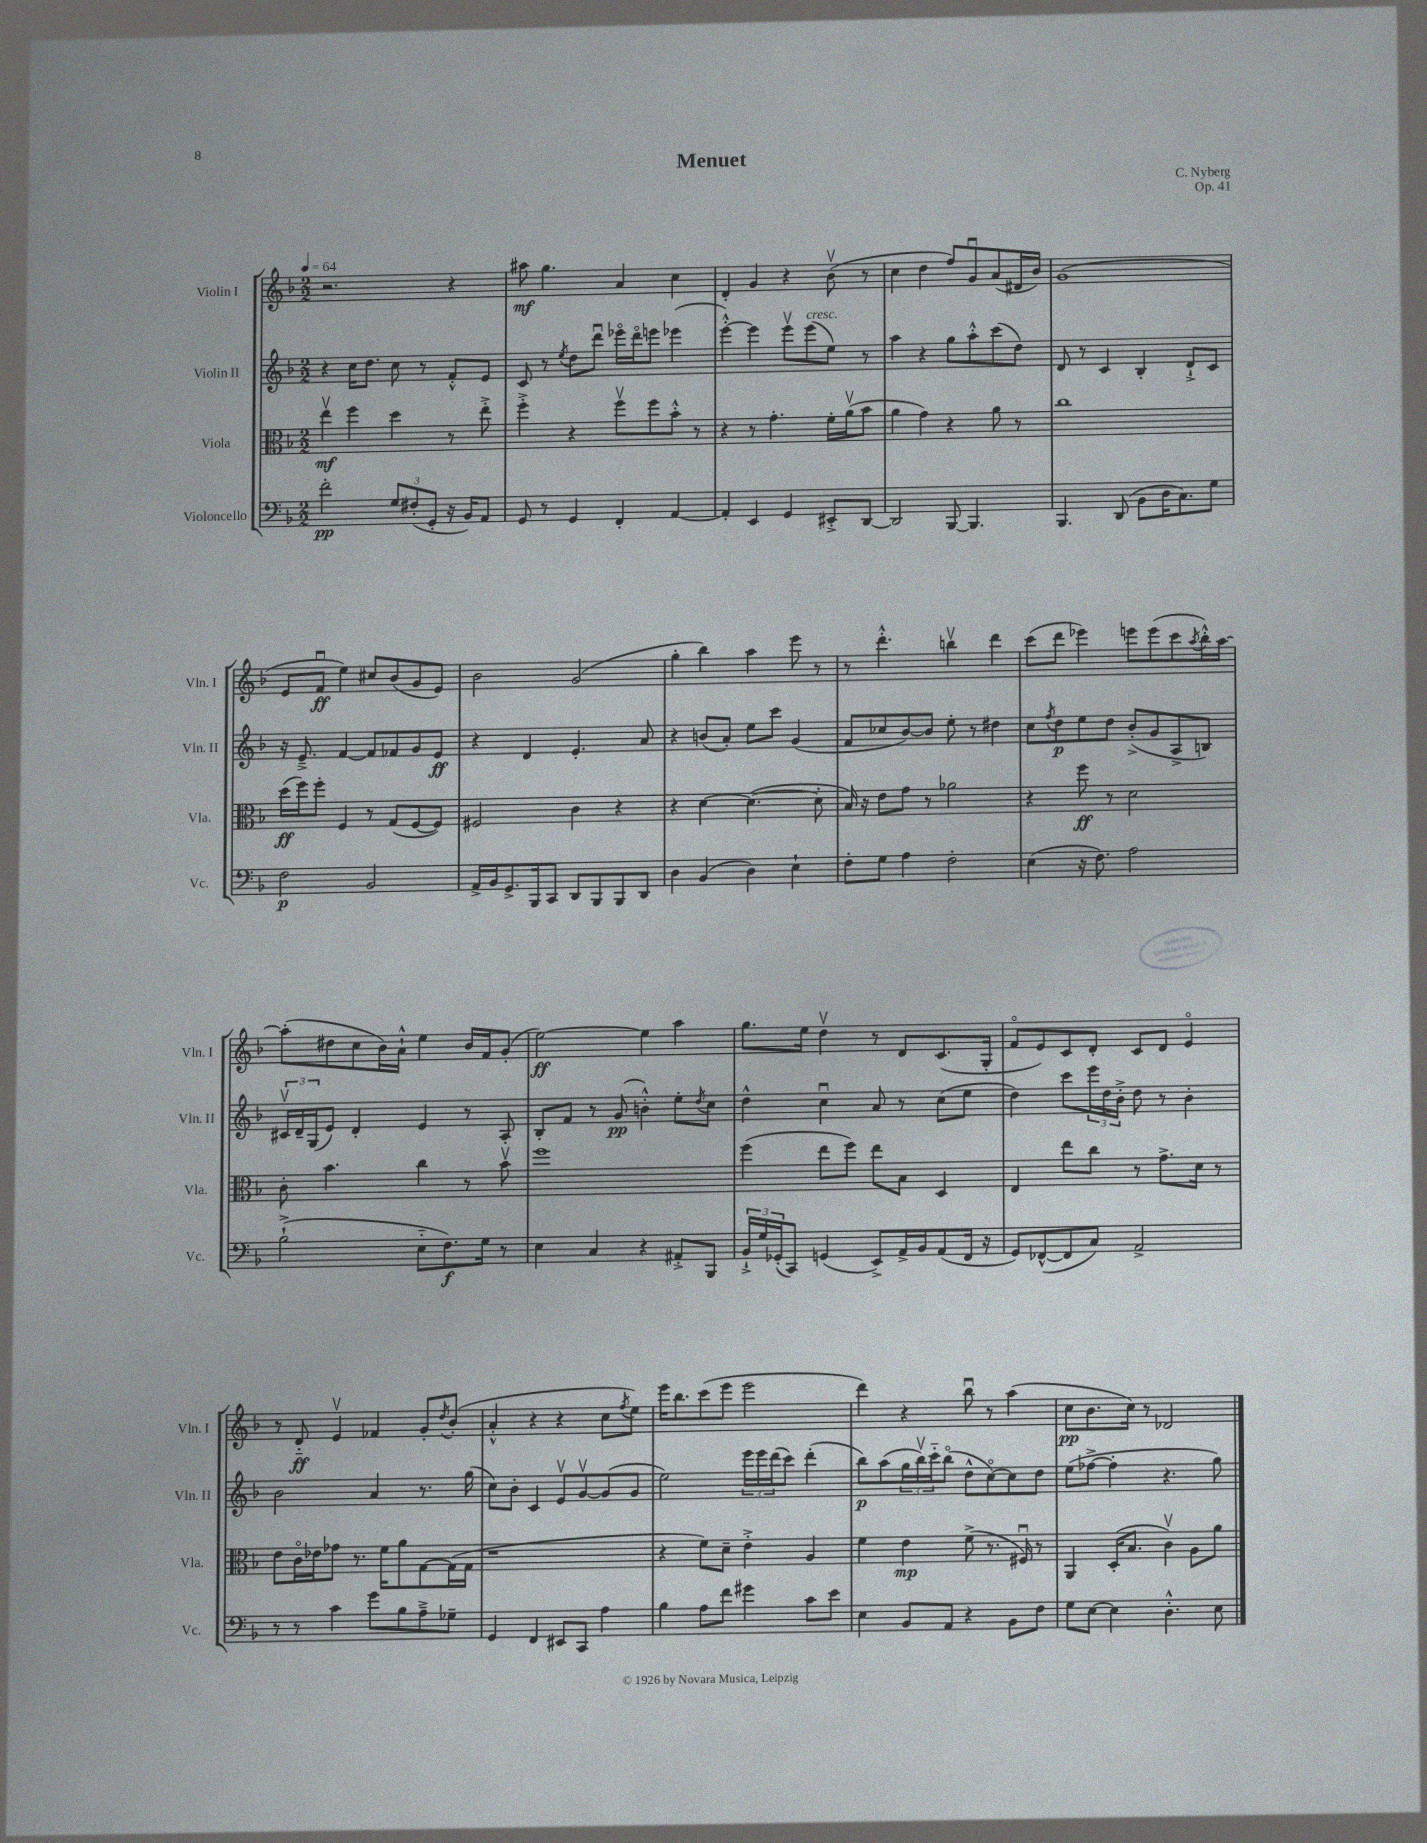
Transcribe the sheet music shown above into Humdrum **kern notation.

**kern	**kern	**kern	**kern
*staff4	*staff3	*staff2	*staff1
*clefF4	*clefC3	*clefG2	*clefG2
*k[b-]	*k[b-]	*k[b-]	*k[b-]
*M2/2	*M2/2	*M2/2	*M2/2
*MM64	*MM64	*MM64	*MM64
2f'\	4eev\	4r	2.r
.	4ff\	16cc\LK	.
.	.	8.dd\J	.
12G/L	4dd\	8cc\	.
(12F#'/	.	.	.
.	.	8r	.
12GG'/J	.	.	.
16r	8r	8f'^^/L	4r
16BB-/LK)	.	.	.
8AA/J	8ee'^\	8e/J	.
=	=	=	=
8GG/	4ff'^\	8c/	8aa#\
8r	.	8r	4.gg\
.	.	8qee/	.
4GG/	4r	8dd\L	.
.	.	8dddu\J	.
4FF'/	8ffv\L	16eee-o\LL	4a/
.	.	16dddo\J	.
.	8ff\	8eee\J	.
[4AA/	8b-'^^\J	(4eee-\	4cc\
.	8r	.	.
=	=	=	=
4AA'/]	4r	[4eee'^^\)	4d'/
4EE/	8r	4eee\]	4g/
.	4.g'\	.	.
4GG/	.	8eeev\L	4r
.	.	(8eee\	.
8EE#'^/L	16f'\LL	8ee\J)	(8b-v\
.	(16av\J	.	.
[8DD/J	8b-\J	8r	8r
=	=	=	=
2DD/]	4a\	4aa\	4cc\
.	4g\)	4r	4dd\
[8BBB-/	4r	8gg\L	8ff/L)
4.BBB-/]	.	8aa'^^\	8gu/
.	8a\	(8ccc\	(8a/
.	8r	8dd\J)	16d#/L
.	.	.	16b-/JJ)
=	=	=	=
4.BBB-/	1cc	8d/	(1g
.	.	8r	.
.	.	4c/	.
(8DD/	.	.	.
8BB-\L	.	4B-'/	.
16D\K	.	.	.
8.C\)	.	.	.
.	.	8d`^/L	.
8G\J	.	8c/J	.
=	=	=	=
2F\	(16dd\LL	16r	8e/L
.	16ff\J)	8.e~^/	.
.	8ff'\J	.	8fu/J
.	4F/	[4f/	4ee\)
2BB-/	8r	8f/]L	8cc#/L
.	(8G/L	8f-/	(8b-/
.	[8F/	8g/	8g/
.	8F/]J)	8e/J	8e/J)
=	=	=	=
16AA^/LL	2F#/	4r	2b-\
16BB-/J	.	.	.
8.GG^/	.	.	.
.	.	4d/	.
16BBB-/k	.	.	.
8CC/J	.	.	.
8DD/L	4c\	4.e'/	(2g/
8BBB-/	.	.	.
8BBB-/	4r	.	.
8DD/J	.	8a/	.
=	=	=	=
4D\	4r	4r	4gg'\
(4BB-/	[4d\	(8b/L	4bb-\)
.	.	8a'/J)	.
4D\)	(4.d\_	8ee\L	4aa\
.	.	8ccc\J	.
4E`\	.	(4g/	8eee\
.	8d'\]	.	8r
=	=	=	=
8F'\L	16B-/)	8f/L	8r
.	16r	.	.
8G\J	8e\L	8cc-/	4.ddd'^^\
4A\	8g\J	[8b-/)	.
.	8r	8b-/]J	.
2F'\	2a-\	8ee'\	4bbv\
.	.	8r	.
.	.	4dd#\	4ddd\
=	=	=	=
(4E\	4r	8cc\L	(8ccc\L
.	.	8qff/	.
.	.	8dd\	8ddd\J
16r	8ff\	8ee\	4eee-\)
8.F\)	.	.	.
.	8r	8dd\J	.
2A\	2d\	(8b-'^/L	8eee\L
.	.	8g/	(8eee\
.	.	8A^/	8ccc\
.	.	.	8qaa/
.	.	8B/J)	16bb-'^^\L)
.	.	.	[16aa\JJ
=	=	=	=
(2B-`^\	8c'\	24c#v/LL	(8aa'\]L
.	.	24d~/	.
.	.	(24G/J	.
.	4.b-\	8e/J)	8dd#\
.	.	4d'/	8cc\
.	.	.	16b-\L)
.	.	.	16a`^^\JJ
8E'~\L	4cc\	4e/	4ee\
8.F\)	.	.	.
.	8r	8r	16b-/LL
16G\Jk	.	.	16f/J
8r	8b-v\	8A'/	(8g'/J
=	=	=	=
4E\	1ff	8B-'/L	[2ee\)
.	.	8f/J	.
4C/	.	8r	.
.	.	(8g/	.
4r	.	4b'^^\)	4ee\]
8AA#'^/L	.	8ee'\L	4aa\
.	.	8qdd/	.
8BBB-/J	.	8cc\J	.
=	=	=	=
24BB-`^/LL	(4ff\	4dd^^\	8.gg\L
24G/	.	.	.
(24GG-'/J	.	.	.
8CC/J)	.	.	.
.	.	.	16ee\Jk
(4GG/	8ee\L	4ccu\	4ddv\
.	8ff\J)	.	.
8EE^/L)	8ee\L	8a/	8r
16AA^/L	8B-\J	8r	8d/L
16BB-/J	.	.	.
(8AA/	4D/	(8cc\L	(8.c/
16FF/Jk	.	8ee\J	.
16r	.	.	16G'/Jk
=	=	=	=
8GG/L)	4E/	4dd\)	8fo/L
([8FF-^^/	.	.	8e/)
8FF-/]	8ee\L	8ccc\L	8c/
8C/J)	8cc\J	24eee\L	8d'/J
.	.	24dd\	.
.	.	24b-'^\JJ	.
2AA^/	8r	8dd\	8c/L
.	8.g^\L	8r	8d/J
.	.	4b-'\	4eo/
.	16d\Jk	.	.
.	8r	.	.
=	=	=	=
8r	8e\L	2b-\	8r
8r	16co\L	.	8d'~/
.	16e-\J	.	.
4c\	8g-\J	.	4ev/
.	8.r	.	.
8g\L	.	4a/	4f-/
.	16f\LK	.	.
8B-\	8a\	.	.
8A~^\	[8G\	8.r	8g'/L
.	.	.	8qdd/
8G-~\J	(16G\]L	.	(8b-'/J
.	16G\JJ	(16gg\	.
=	=	=	=
4GG/	1r	8cc\L)	4a'^^/
.	.	8b-'\J	.
4FF/	.	4c/	4r
8EE#/L	.	8ev/L	4r
8CC/J	.	[8gv/	.
4A\	.	(8g/]	8cc\L
.	.	.	8qff/
.	.	8g/J	8ee\J)
=	=	=	=
4B-\	4r	2ee\)	16eee\LK
.	.	.	8.bb-\
8A\L	8f\L)	.	(8ccc\
8f\J	8d~\J	.	8eee\J
4g#\	4e'^\	24eee\LL	2eee\
.	.	24eee\	.
.	.	(24ddd\J	.
.	.	8ccc\J)	.
8c\L	4A/	(4ddd'\	.
8e\J	.	.	.
=	=	=	=
4E\	4f\	8bb-\L)	4ddd\)
.	.	(8aa\	.
8BB-/L	4e\	24gg\L	4r
.	.	24bb-v\)	.
.	.	24ccc'~\J	.
8AA/J	.	(8bb-o\J	.
4r	(8f^\	8dd^^\L	8bb-u\
.	8.r	[8cco\)	8r
8BB-\L	.	8cc\]	(4aa\
.	16F#u/)	.	.
8F\J	8r	8dd\J	.
=	=	=	=
8G\L	4AA/	(8ee\L	8cc\L
[8E\J	.	[8ff-^\J	8.b-\
4E\]	(16D'/LK	4ff-'\]	.
.	8.B-/J	.	16cc\Jk)
.	.	.	8r
4.D'^^\	4cv\)	4.r	2d-/
.	8A\L	.	.
8E\	8a\J	8gg\)	.
==	==	==	==
*-	*-	*-	*-
